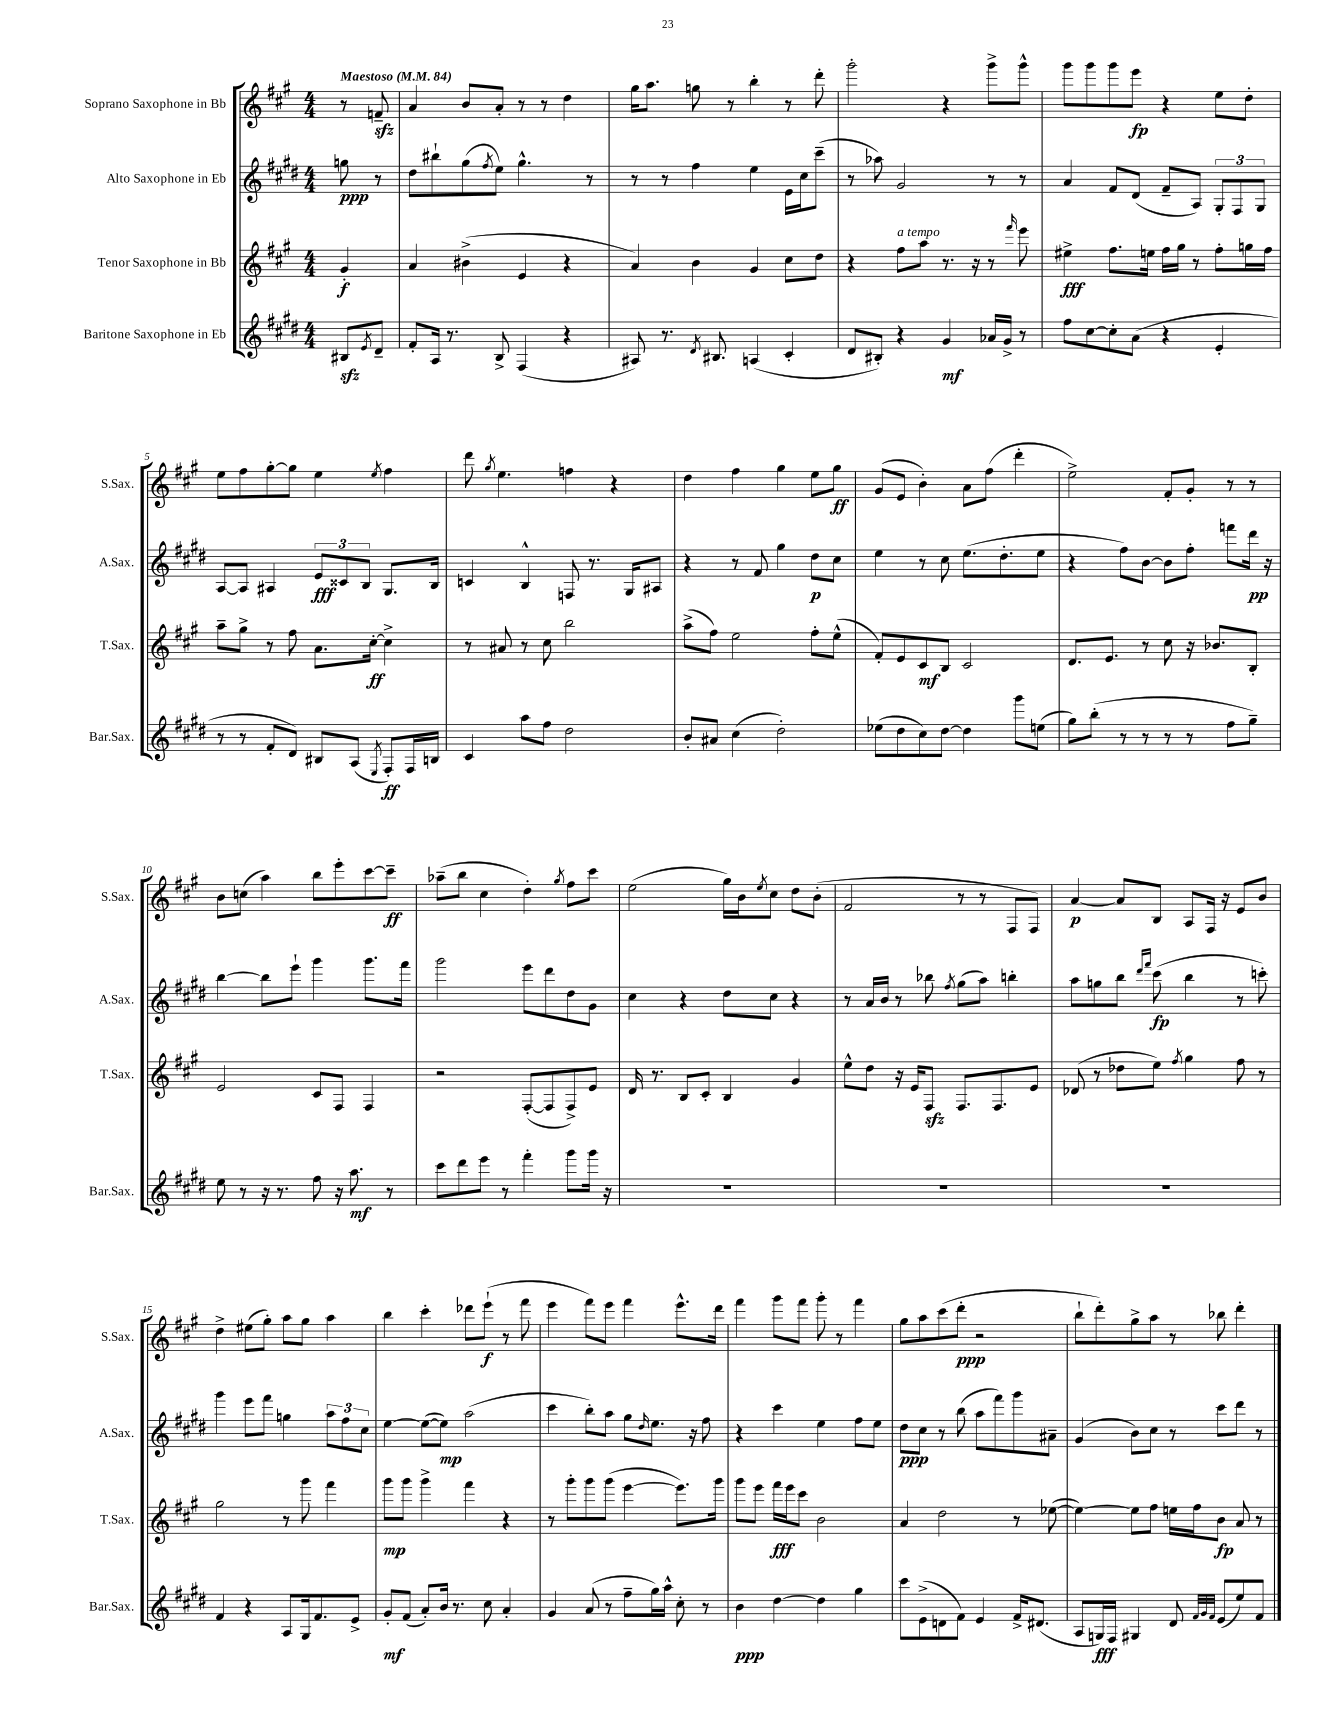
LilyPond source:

<<
\new StaffGroup <<
\new Staff = "s0" \with { instrumentName = "Soprano Saxophone in Bb" shortInstrumentName = "S.Sax." } {
    \clef treble \key a \major \numericTimeSignature \time 4/4 \partial 4 \tempo "Maestoso" 4 = 84
    r8 f'8--\sfz |
    a'4 b'8 a'8-. r8 r8 d''4 |
    gis''16 a''8. g''8 r8 b''4-. r8 d'''8-. |
    gis'''2-. r4 gis'''8-> gis'''8-^ |
    gis'''8 gis'''8 gis'''8 e'''8\fp r4 e''8 d''8-. |
    e''8 fis''8 gis''8~-. gis''8 e''4 \acciaccatura { e''8 } fis''4 |
    d'''8 \acciaccatura { gis''8 } e''4. f''4 r4 |
    d''4 fis''4 gis''4 e''8 gis''8\ff |
    gis'8( e'8 b'4-.) a'8 fis''8( d'''4-. |
    e''2->) fis'8-. gis'8-. r8 r8 |
    b'8 c''8( a''4) b''8 e'''8-. cis'''8~ cis'''8--\ff |
    aes''8--( b''8 cis''4 d''4-.) \acciaccatura { gis''8 } fis''8 cis'''8 |
    e''2( gis''16) b'16 \acciaccatura { e''8 } cis''8 d''8 b'8-.( |
    fis'2 r8 r8 fis8 fis8) |
    a'4~\p a'8 b8 a8 fis16 r16 e'8 b'8 |
    d''4-> eis''8( gis''8-.) a''8 gis''8 a''4 |
    b''4 cis'''4-. des'''8 e'''8-!\f( r8 fis'''8 |
    e'''4 fis'''8) e'''8 fis'''4 e'''8.-^ d'''16 |
    fis'''4 gis'''8 fis'''8 gis'''8-. r8 fis'''4 |
    gis''8 a''8 cis'''8( d'''8-.\ppp r2 |
    b''8-! d'''8-.) gis''8-> a''8 r8 bes''8 d'''4-. \bar "|." |
}
\new Staff = "s1" \with { instrumentName = "Alto Saxophone in Eb" shortInstrumentName = "A.Sax." } {
    \clef treble \key e \major \numericTimeSignature \time 4/4 \partial 4
    g''8\ppp r8 |
    dis''8 bis''8-! gis''8( \acciaccatura { fis''8 } e''8) gis''4.-^ r8 |
    r8 r8 fis''4 e''4 e'16 cis''16 cis'''8--( |
    r8 aes''8) gis'2 r8 r8 |
    a'4 fis'8 dis'8( fis'8-- a8) \tuplet 3/2 { gis8-. fis8 gis8 } |
    a8~ a8 ais4 \tuplet 3/2 { e'8\fff cisis'8 b8 } gis8. b16 |
    c'4 b4-^ f8 r8. gis16 ais8 |
    r4 r8 fis'8 gis''4 dis''8\p cis''8 |
    e''4 r8 cis''8 e''8.( dis''8.-. e''8 |
    r4 fis''8) b'8~ b'8 fis''8-. f'''8 dis'''16\pp r16 |
    b''4~ b''8 e'''8-! gis'''4 gis'''8. fis'''16 |
    gis'''2 e'''8 dis'''8 dis''8 gis'8 |
    cis''4 r4 dis''8 cis''8 r4 |
    r8 a'16 b'16 r8 bes''8 \acciaccatura { fis''8 } gis''8( a''8) b''4-. |
    a''8 g''8 b''8 \grace { dis'''16 fis'''16 } cis'''8\fp( b''4 r8 c'''8-.) |
    gis'''4 e'''8 fis'''8 g''4 \tuplet 3/2 { a''8 fis''8 cis''8 } |
    e''4~ e''8~( e''8\mp) a''2( |
    cis'''4 b''8-.) a''8 gis''8 \grace { dis''16 } e''8. r16 fis''8 |
    r4 cis'''4 e''4 fis''8 e''8 |
    dis''8\ppp cis''8 r8 b''8( a''8 fis'''8) gis'''8 ais'8-- |
    gis'4( b'8) cis''8 r8 cis'''8 dis'''8 r8 \bar "|." |
}
\new Staff = "s2" \with { instrumentName = "Tenor Saxophone in Bb" shortInstrumentName = "T.Sax." } {
    \clef treble \key a \major \numericTimeSignature \time 4/4 \partial 4
    gis'4-.\f |
    a'4 bis'4->( e'4 r4 |
    a'4) b'4 gis'4 cis''8 d''8 |
    r4 fis''8^\markup { \italic "a tempo" } a''8 r8. r16 r8 \grace { fis'''16 } e'''8 |
    eis''4->\fff fis''8. e''16 fis''16 gis''16 r8 fis''8-. g''16 fis''16 |
    a''8-- gis''8-> r8 fis''8 a'8. cis''16~-.\ff cis''4-> |
    r8 ais'8 r8 cis''8 b''2 |
    a''8->( fis''8) e''2 fis''8-. e''8-^( |
    fis'8-.) e'8 cis'8\mf b8 cis'2 |
    d'8. e'8. r8 cis''8 r16 bes'8. b8-. |
    e'2 cis'8 fis8 fis4 |
    r2 fis8~-.( fis8 fis8->) e'8 |
    d'16 r8. b8 cis'8-. b4 gis'4 |
    e''8-^ d''8 r16 e'16 fis8\sfz fis8. fis8. e'8 |
    des'8( r8 des''8 e''8) \acciaccatura { fis''8 } gis''4 fis''8 r8 |
    gis''2 r8 gis'''8 fis'''4 |
    gis'''8\mp gis'''8 gis'''4-> fis'''4 r4 |
    r8 gis'''8-. gis'''8 gis'''8( e'''4~ e'''8.) gis'''16 |
    gis'''8 e'''8 fis'''16\fff e'''16 cis'''8 b'2 |
    a'4 d''2 r8 ees''8~( |
    ees''4~) ees''8 fis''8 e''16 fis''16 b'8\fp a'8 r8 \bar "|." |
}
\new Staff = "s3" \with { instrumentName = "Baritone Saxophone in Eb" shortInstrumentName = "Bar.Sax." } {
    \clef treble \key e \major \numericTimeSignature \time 4/4 \partial 4
    bis8\sfz \acciaccatura { e'8 } dis'8-- |
    fis'8-. a16 r8. b8-> fis4( r4 |
    ais8) r8. \acciaccatura { dis'8 } bis8. a4( cis'4-. |
    dis'8 bis8-.) r4 gis'4\mf aes'16 gis'16-> r8 |
    fis''8 cis''8~ cis''8-. a'8( r4 e'4-. |
    r8 r8 fis'8-. dis'8) bis8 a8( \acciaccatura { e8 } fis8-.\ff) fis16 b16 |
    cis'4 a''8 fis''8 dis''2 |
    b'8-. ais'8 cis''4( dis''2-.) |
    ees''8( dis''8 cis''8) dis''8~ dis''4 gis'''8 e''8( |
    gis''8) b''8-.( r8 r8 r8 r8 fis''8 gis''8--) |
    e''8 r8 r16 r8. fis''8 r16 a''8.\mf r8 |
    cis'''8 dis'''8 e'''8 r8 fis'''4-. gis'''8 gis'''16 r16 |
    R1 |
    R1 |
    R1 |
    fis'4 r4 a8 gis16 fis'8. e'8-> |
    gis'8-.\mf fis'8( a'8-.) b'16 r8. cis''8 a'4-. |
    gis'4 a'8( r8 fis''8-- gis''16) a''16-^ cis''8-. r8 |
    b'4\ppp dis''4~ dis''4 gis''4 |
    cis'''8 e'8->( d'8 fis'8) e'4 fis'16-> dis'8.( |
    a8 g16\fff) fis16 gis4 dis'8 \grace { fis'32 gis'32 fis'32 } e'8( e''8) fis'8 \bar "|." |
}
>>
>>
